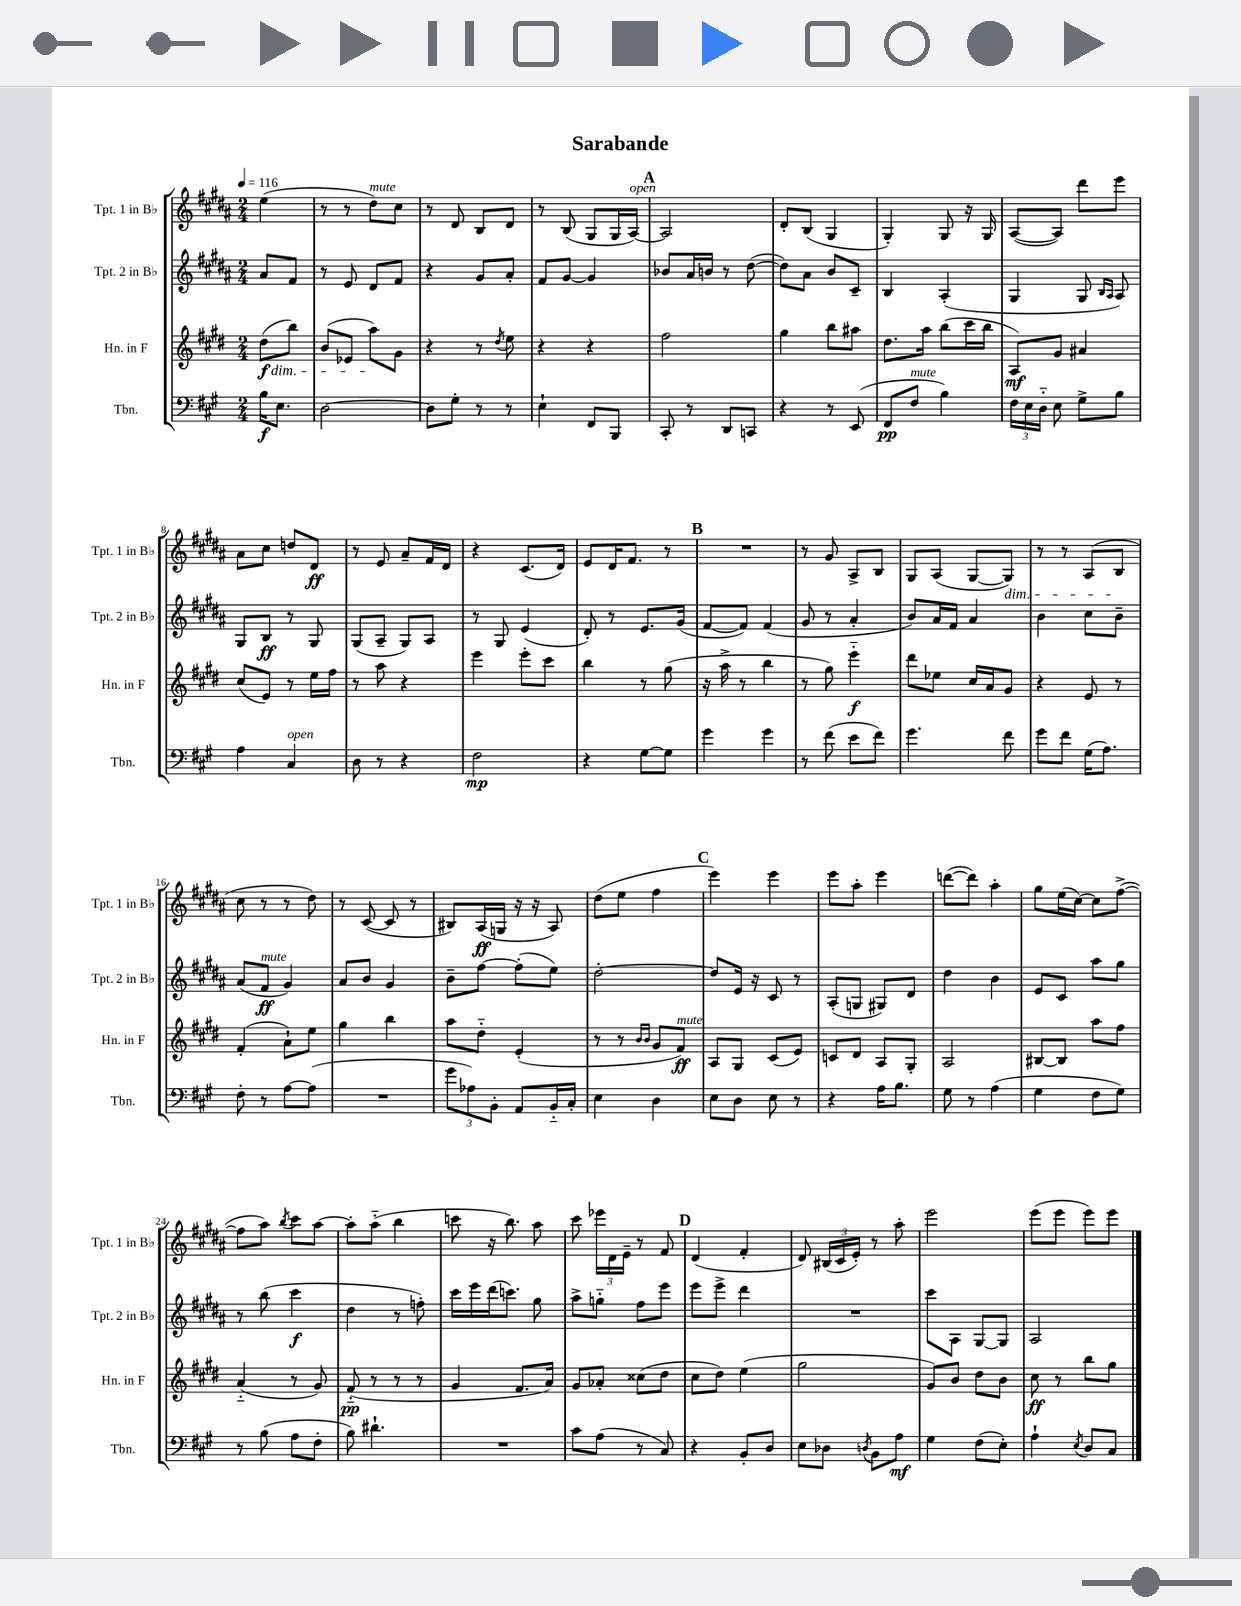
\header { title = "Sarabande" }
<<
\new StaffGroup <<
\new Staff = "s0" \with { instrumentName = "Tpt. 1 in Bb" shortInstrumentName = "Tpt. 1 in Bb" } {
    \clef treble \key b \major \numericTimeSignature \time 2/4 \partial 4 \tempo 4 = 116
    \autoBeamOff e''4( |
    r8 r8 dis''8[^\markup { \italic "mute" }) cis''8] |
    r8 dis'8 b8[ dis'8] |
    r8 b8( gis8[ gis16 ais16]~^\markup { \italic "open" }) |
    \mark \markup { \bold "A" } ais2 |
    dis'8[-. b8]( gis4 |
    gis4-.) gis8 r16 gis16 |
    ais8[~( ais8]) dis'''8[ e'''8] |
    ais'8[ cis''8] d''8[ dis'8]\ff |
    r8 e'8 ais'8[-- fis'16 dis'16] |
    r4 cis'8.[( dis'16]) |
    e'8[ dis'16 fis'8.] r8 |
    \mark \markup { \bold "B" } R2 |
    r8 gis'8 ais8[-> b8] |
    gis8[ ais8]( gis8[~ gis8]\dim) |
    r8 r8 ais8[( b8]\! |
    cis''8 r8 r8 dis''8) |
    r8 cis'8~( cis'8 r8 |
    bis8[) ais16\ff( g16] r16 r16 ais8) |
    dis''8[( e''8] fis''4 |
    \mark \markup { \bold "C" } e'''4) e'''4 |
    e'''8[ ais''8]-. e'''4 |
    d'''8[~( d'''8]) ais''4-. |
    gis''8[ e''16( cis''16]~) cis''8[ fis''8]~->( |
    fis''8[ ais''8]) \acciaccatura { b''8 } cis'''8[ ais''8]~ |
    ais''8[-. ais''8]-_( b''4 |
    c'''8 r16 b''8.) ais''8 |
    cis'''8 \tuplet 3/2 { ees'''16[ dis'16 e'16]-- } r8 fis'8 |
    \mark \markup { \bold "D" } dis'4( fis'4-. |
    dis'8) \tuplet 3/2 { bis16[( cis'16 e'16]-.) } r8 ais''8-. |
    e'''2 |
    e'''8[( e'''8] e'''8[) e'''8] \bar "|." |
}
\new Staff = "s1" \with { instrumentName = "Tpt. 2 in Bb" shortInstrumentName = "Tpt. 2 in Bb" } {
    \clef treble \key b \major \numericTimeSignature \time 2/4 \partial 4
    \autoBeamOff ais'8[ fis'8] |
    r8 e'8 dis'8[ fis'8] |
    r4 gis'8[ ais'8]-. |
    fis'8[ gis'8]~ gis'4 |
    \mark \markup { \bold "A" } bes'8[ ais'16 b'16] r8 dis''8~( |
    dis''8[) ais'8] b'8[ cis'8]-- |
    b4 ais4-.( |
    gis4 gis8 \grace { b16[ ais16] } ais8) |
    gis8[ b8]\ff r8 gis8 |
    gis8[( ais8]-- gis8[) ais8] |
    r8 gis8 e'4( |
    dis'8-.) r8 e'8.[ gis'16]( |
    \mark \markup { \bold "B" } fis'8[~ fis'8]) fis'4( |
    gis'8 r8 ais'4-. |
    b'8[) ais'16 fis'16] ais'4 |
    b'4 cis''8[ b'8]-- |
    ais'8[( fis'8]\ff^\markup { \italic "mute" } gis'4) |
    ais'8[ b'8] gis'4 |
    b'8[-- fis''8]~ fis''8[-.( e''8]) |
    dis''2~-. |
    \mark \markup { \bold "C" } dis''8[ e'16] r16 cis'8 r8 |
    ais8[-.( g8] gis8[) dis'8] |
    dis''4 b'4 |
    e'8[ cis'8] ais''8[ gis''8] |
    r8 b''8( cis'''4\f |
    dis''4 r8 f''8-.) |
    cis'''16[ e'''16 dis'''16( c'''8.]) gis''8 |
    ais''8[-> g''8]-_ fis''8[ e'''8] |
    \mark \markup { \bold "D" } e'''8[ e'''8]-> dis'''4 |
    R2 |
    cis'''8[ ais8] gis8[~ gis8] |
    ais2 \bar "|." |
}
\new Staff = "s2" \with { instrumentName = "Hn. in F" shortInstrumentName = "Hn. in F" } {
    \clef treble \key e \major \numericTimeSignature \time 2/4 \partial 4
    \autoBeamOff dis''8[\f\dim( b''8]) |
    b'8[( ees'8] a''8[\!) gis'8] |
    r4 r8 \acciaccatura { dis''8 } e''8 |
    r4 r4 |
    \mark \markup { \bold "A" } fis''2 |
    gis''4 b''8[ ais''8] |
    dis''8.[ a''16] b''8[( cis'''16 b''16] |
    a8[\mf) gis'8] ais'4 |
    cis''8[( e'8]) r8 e''16[ fis''16] |
    r8 a''8 r4 |
    e'''4 e'''8[-. cis'''8] |
    b''4 r8 gis''8( |
    \mark \markup { \bold "B" } r16 a''16-> r8 b''4 |
    r8 gis''8) e'''4-_\f |
    dis'''8[ ees''8] cis''16[ a'16 gis'8] |
    r4 e'8 r8 |
    fis'4-.( a'8[-!) e''8] |
    gis''4 b''4 |
    a''8[ dis''8]-_ e'4-.( |
    r8 r8 \grace { b'16[ b'16] } gis'8[ fis'8]\ff^\markup { \italic "mute" }) |
    \mark \markup { \bold "C" } a8[ gis8] cis'8[( e'8]) |
    c'8[ dis'8] a8[ gis8]-. |
    a2 |
    bis8[~ bis8] a''8[ fis''8] |
    a'4-_( r8 gis'8) |
    fis'8-_\pp( r8 r8 r8 |
    gis'4 fis'8.[ a'16]) |
    gis'8[ aes'8]-. cisis''8[( dis''8] |
    \mark \markup { \bold "D" } cis''8[ dis''8]) e''4( |
    gis''2 |
    gis'8[) b'8] dis''8[ b'8] |
    cis''8\ff r8 b''8[ gis''8] \bar "|." |
}
\new Staff = "s3" \with { instrumentName = "Tbn." shortInstrumentName = "Tbn." } {
    \clef bass \key a \major \numericTimeSignature \time 2/4 \partial 4
    \autoBeamOff b16[\f e8.] |
    d2~ |
    d8[ gis8]-. r8 r8 |
    e4-! fis,8[ b,,8] |
    \mark \markup { \bold "A" } cis,8-. r8 d,8[ c,8] |
    r4 r8 e,8( |
    fis,8[\pp fis8]^\markup { \italic "mute" } b4) |
    \tuplet 3/2 { fis16[ e16 d16]-_ } e8 gis8[-> b8] |
    a4 cis4^\markup { \italic "open" } |
    d8 r8 r4 |
    fis2\mp |
    r4 gis8[~ gis8] |
    \mark \markup { \bold "B" } gis'4 gis'4 |
    r8 fis'8( e'8[ fis'8]) |
    gis'4. fis'8 |
    gis'8[ fis'8] gis16[( a8.]) |
    fis8-. r8 a8[~ a8]( |
    R2 |
    \tuplet 3/2 { gis'8[ aes8) b,8]-. } a,8[ b,16-_ cis16]-. |
    e4 d4 |
    \mark \markup { \bold "C" } e8[ d8] e8 r8 |
    r4 a16[ b8.] |
    gis8 r8 a4( |
    gis4 fis8[ gis8]) |
    r8 b8( a8[ fis8]-. |
    b8) dis'4.-! |
    R2 |
    cis'8[ a8]( r8 cis8) |
    \mark \markup { \bold "D" } r4 b,8[-. d8] |
    e8[ des8] \acciaccatura { d8 } b,8[ a8]\mf |
    gis4 fis8[( e8]-.) |
    a4-! \acciaccatura { e8 } d8[ cis8] \bar "|." |
}
>>
>>
